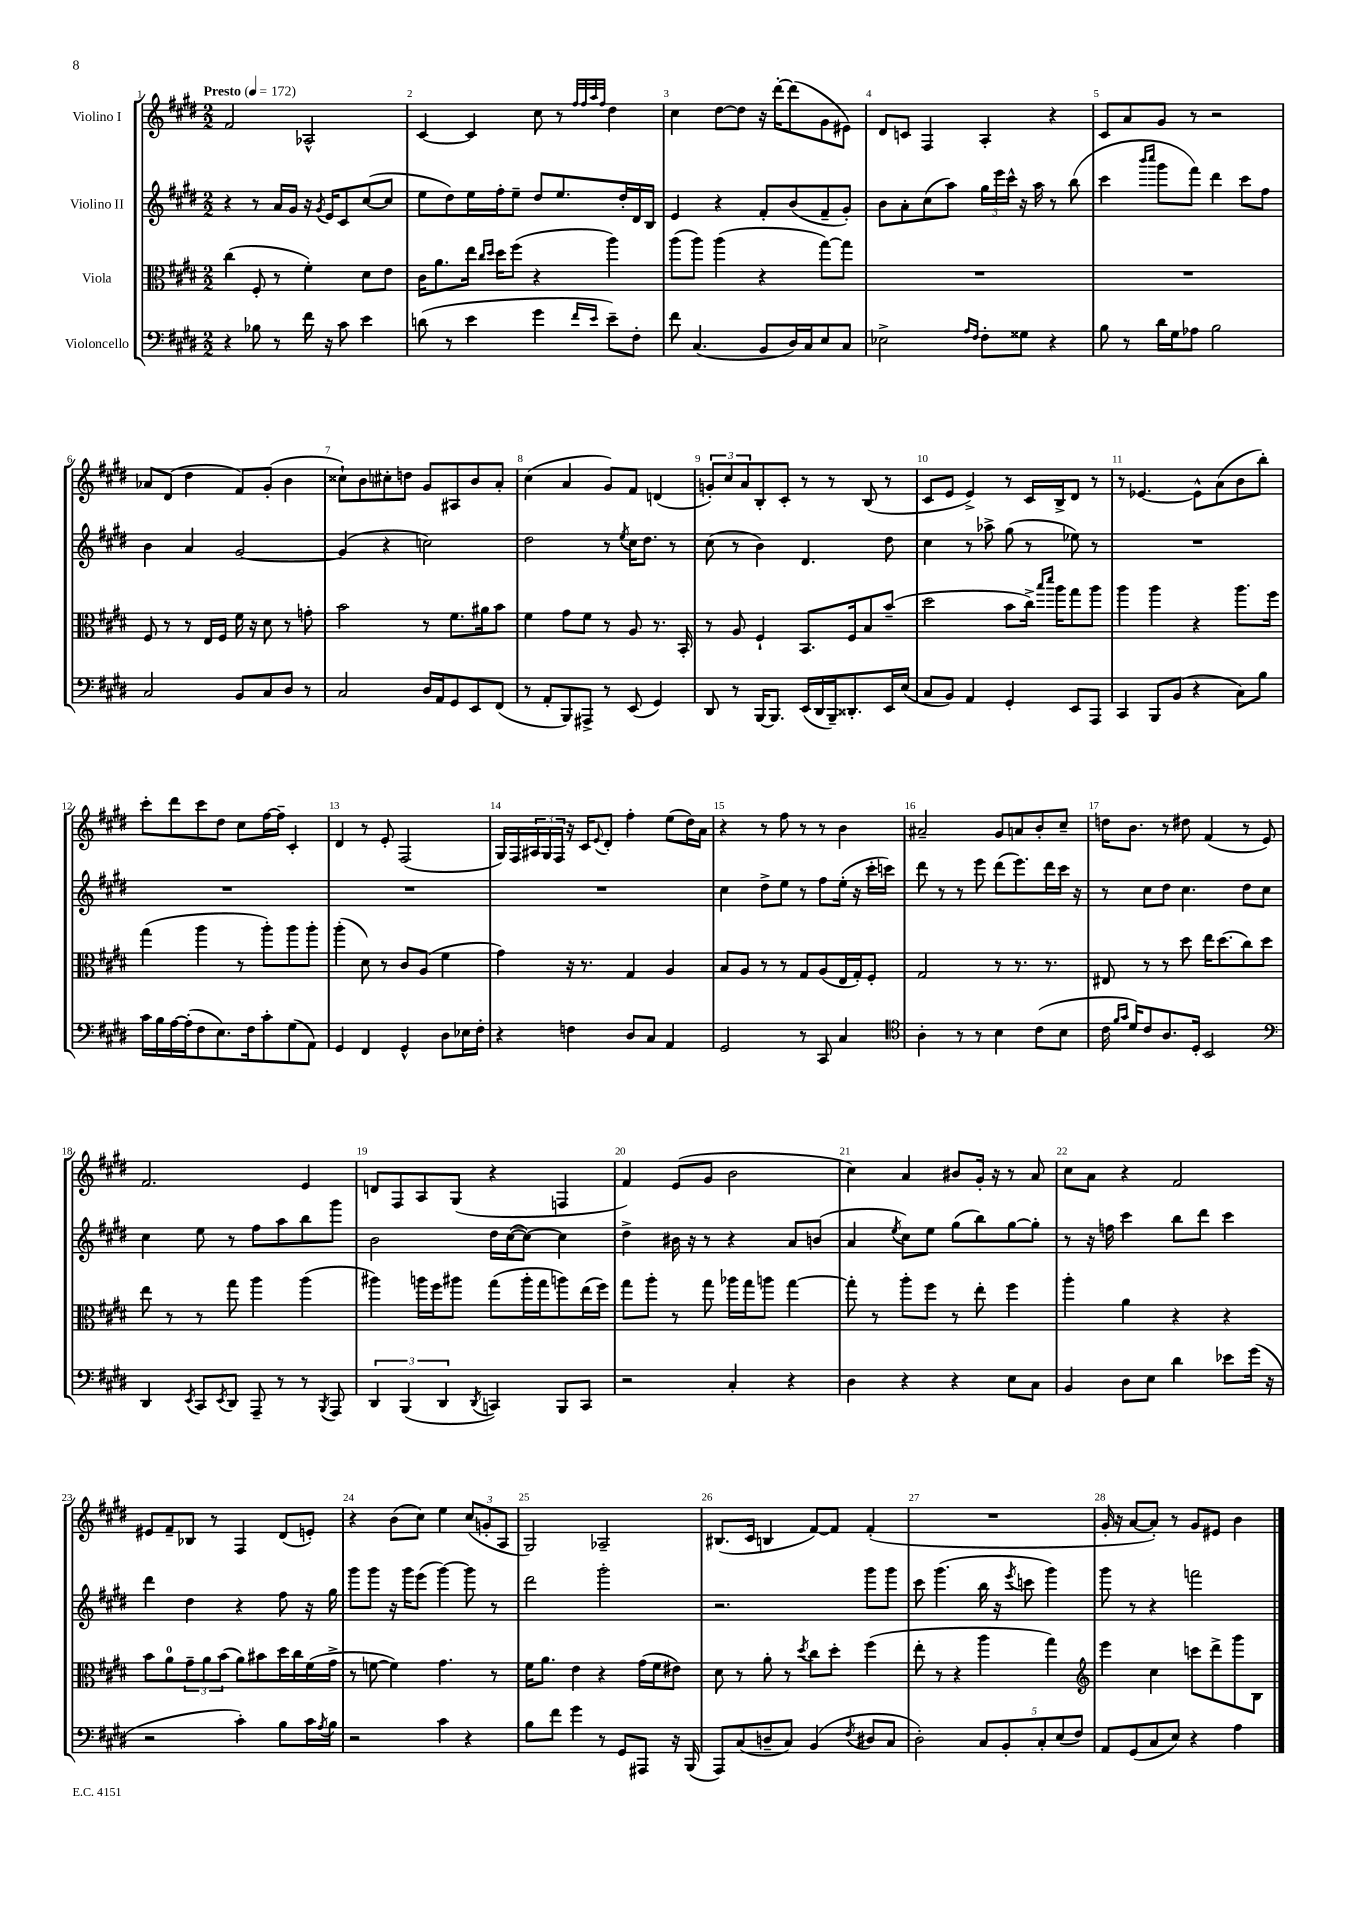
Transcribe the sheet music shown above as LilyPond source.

<<
\new StaffGroup <<
\new Staff = "s0" \with { instrumentName = "Violino I" } {
    \clef treble \key e \major \numericTimeSignature \time 2/2 \tempo "Presto" 4 = 172
    fis'2 aes2-^ |
    cis'4~ cis'4 cis''8 r8 \grace { fis''32 fis''32 a''32 fis''32 } dis''4 |
    cis''4 dis''8~ dis''8 r16 dis'''16~-. dis'''8( gis'8 eis'8) |
    dis'8 c'8 fis4 a4-. r4 |
    cis'8 a'8 gis'8 r8 r2 |
    aes'8 dis'8( dis''4 fis'8) gis'8-.( b'4 |
    cisis''8-!) b'8 cis''8-. d''8 gis'8 ais8 b'8 a'8-. |
    cis''4( a'4 gis'8) fis'8 d'4( |
    \tuplet 3/2 { g'8-.) cis''8 a'8 } b8-. cis'8-. r8 r8 b8( r8 |
    cis'8 e'8 e'4->) r8 cis'16 b16-> dis'8 r8 |
    r8 ees'4.~ ees'8-^ a'8( b'8 b''8-.) |
    cis'''8-. dis'''8 cis'''8 dis''8 cis''8 fis''16~ fis''16-- cis'4-. |
    dis'4 r8 e'8-. fis2( |
    gis16) fis16 \tuplet 3/2 { ais16 gis16 fis16 } r16 cis'16 \appoggiatura { e'8 } dis'8-. fis''4-. e''8( dis''16) a'16 |
    r4 r8 fis''8 r8 r8 b'4 |
    ais'2-- gis'8 a'8 b'8-. cis''8-- |
    d''16 b'8. r8 dis''8 fis'4( r8 e'8) |
    fis'2. e'4 |
    d'8 fis8 a8 gis8( r4 f4 |
    fis'4) e'8( gis'8 b'2 |
    cis''4) a'4 bis'8 gis'16-. r16 r8 a'8 |
    cis''8 a'8 r4 fis'2 |
    eis'8 fis'8-- bes8 r8 fis4 dis'8( e'8-.) |
    r4 b'8( cis''8) e''4 \tuplet 3/2 { cis''8( g'8-. a8 } |
    gis2) aes2-- |
    bis8.( cis'16 b4 fis'8~) fis'8 fis'4-.( |
    R1 |
    gis'16-. r16 a'8~ a'8-.) r8 gis'8 eis'8 b'4 \bar "|." |
}
\new Staff = "s1" \with { instrumentName = "Violino II" } {
    \clef treble \key e \major \numericTimeSignature \time 2/2
    r4 r8 a'16 gis'16 r16 \acciaccatura { gis'8 } e'16 cis'8 cis''8~( cis''8 |
    e''8 dis''8) e''16 fis''16-. e''8-- dis''8 e''8. dis''16-. dis'16 b16 |
    e'4 r4 fis'8-. b'8( fis'8-- gis'8-.) |
    b'8 a'8-. cis''8( a''8) \tuplet 3/2 { gis''16 e'''16 cis'''16-^ } r16 a''16 r8 b''8( |
    cis'''4 \grace { b'''16 cis''''16 } gis'''8 fis'''8) dis'''4 cis'''8 fis''8 |
    b'4 a'4 gis'2~ |
    gis'4( r4 c''2) |
    dis''2 r8 \acciaccatura { e''8 } cis''16 dis''8. r8 |
    cis''8( r8 b'4) dis'4. dis''8 |
    cis''4 r8 aes''8-> gis''8( r8 ees''8) r8 |
    R1 |
    R1 |
    R1 |
    R1 |
    cis''4 dis''8-> e''8 r8 fis''8 e''16-.( r16 cis'''16-. c'''16) |
    dis'''8 r8 r8 e'''8 dis'''8( e'''8.) dis'''16 cis'''16 r16 |
    r8 cis''8 dis''8 cis''4. dis''8 cis''8 |
    cis''4 e''8 r8 fis''8 a''8 b''8 gis'''8 |
    b'2 dis''16 cis''16~( cis''8~) cis''4 |
    dis''4-> bis'16 r16 r8 r4 a'8 b'8( |
    a'4 \acciaccatura { e''8 } cis''8) e''8 gis''8( b''8) gis''8~ gis''8-. |
    r8 r16 f''16 cis'''4 b''8 dis'''8 cis'''4 |
    dis'''4 dis''4 r4 fis''8 r16 gis''16 |
    gis'''8 gis'''8 r16 gis'''16 e'''8( gis'''4~) gis'''8 r8 |
    dis'''2 gis'''2-. |
    r2. gis'''8 gis'''8 |
    cis'''8 gis'''4.( b''16 r16 \acciaccatura { e'''8 } c'''8 gis'''4) |
    gis'''8 r8 r4 f'''2 \bar "|." |
}
\new Staff = "s2" \with { instrumentName = "Viola" } {
    \clef alto \key e \major \numericTimeSignature \time 2/2
    cis''4( fis8-. r8 fis'4-.) dis'8 e'8 |
    cis'16 a'8. e''16 \grace { cis''16 dis''16 } dis''16 fis''8( r4 a''4) |
    a''8( a''8) a''4( r4 gis''8~) gis''8 |
    R1 |
    R1 |
    fis8 r8 r8 e16 fis16 fis'16 r16 dis'8 r8 g'8-. |
    b'2 r8 fis'8. ais'16 b'8 |
    fis'4 gis'8 fis'8 r8 a8 r8. b,16-. |
    r8 a8 fis4-! b,8. fis16 b8 b'8--( |
    dis''2 b'8 cis''16->) \grace { b''16 dis'''16 } a''16 gis''8 a''8 |
    a''4 a''4 r4 a''8. fis''16 |
    gis''4( a''4 r8 a''8-.) a''8 a''8-. |
    a''4-.( dis'8) r8 cis'8 a8( fis'4 |
    gis'4) r16 r8. gis4 a4 |
    b8 a8 r8 r8 gis8 a8( e16 gis16-.) fis8-. |
    gis2 r8 r8. r8. |
    eis8 r8 r8 dis''8 e''16 dis''8.( cis''8) dis''8 |
    e''8 r8 r8 gis''8 a''4 a''4( |
    ais''4) a''16 fis''16 ais''8 gis''8( ais''16-. gis''16 a''8) e''16( fis''16) |
    gis''8 a''8-. r8 gis''8 aes''16 gis''16 a''8 gis''4~ |
    gis''8-. r8 a''8-. fis''8 r8 e''8-. fis''4 |
    a''4-. a'4 r4 r4 |
    b'8 a'8-0 \tuplet 3/2 { gis'8-- a'8 b'8( } a'8) bis'8 dis''16 cis''16 fis'16( gis'16-> |
    r8 f'8~ f'4) gis'4. r8 |
    fis'16 a'8. e'4 r4 gis'16( fis'16 eis'8) |
    dis'8 r8 a'8-. r8 \acciaccatura { dis''8 } cis''8 dis''8-. fis''4( |
    e''8-. r8 r4 a''4 gis''4) |
    \clef treble e'''4 cis''4 c'''8 dis'''8-> gis'''8 b8 \bar "|." |
}
\new Staff = "s3" \with { instrumentName = "Violoncello" } {
    \clef bass \key e \major \numericTimeSignature \time 2/2
    r4 bes8 r8 fis'16 r16 cis'8 e'4 |
    d'8( r8 e'4 gis'4 \grace { fis'16 e'16 } e'8--) fis8-. |
    fis'8 cis4.( b,8 dis16) cis16 e8 cis8 |
    ees2-> \grace { a16 fis16 } fis8-. gisis8 r4 |
    b8 r8 dis'16 gis16 aes8 b2 |
    cis2 b,8 cis8 dis8 r8 |
    cis2 dis16 a,16 gis,8 e,8 fis,8( |
    r8 a,8-. b,,8) ais,,8-> r8 e,8( gis,4) |
    dis,8 r8 b,,16~ b,,8. e,16( dis,16 b,,16--) disis,8.-. e,16 e16( |
    cis8 b,8) a,4 gis,4-. e,8 a,,8 |
    cis,4 b,,8 b,8( r4 cis8) b8 |
    cis'16 b16 a16~ a16-.( fis8 e8.) fis16 cis'8-. gis8( a,8) |
    gis,4 fis,4 gis,4-^ dis8 ees16 fis16-. |
    r4 f4 dis8 cis8 a,4 |
    gis,2 r8 cis,8 cis4 |
    \clef tenor a4-. r8 r8 b4 cis'8( b8 |
    cis'16 \grace { fis'16 gis'16 } dis'16) cis'8 a8. dis16-. b,2 |
    \clef bass dis,4 \acciaccatura { e,8 } cis,8 \acciaccatura { e,8 } dis,8 a,,8-- r8 r8 \acciaccatura { b,,8 } a,,8 |
    \tuplet 3/2 { dis,4 b,,4( dis,4 } \acciaccatura { dis,8 } c,4) b,,8 c,8 |
    r2 cis4-. r4 |
    dis4 r4 r4 e8 cis8 |
    b,4 dis8 e8 dis'4 ees'8 gis'16( r16 |
    r2 cis'4-.) b8 cis'16 \acciaccatura { a8 } b16 |
    r2 cis'4 r4 |
    b8 fis'8 gis'4 r8 gis,8 ais,,8 r16 b,,16( |
    a,,8) cis8( d8-- cis8) b,4( \acciaccatura { fis8 } dis8 cis8 |
    dis2-.) \tuplet 5/4 { cis8 b,8-. cis8-. e8( fis8) } |
    a,8 gis,8( cis8 e8) r4 a4 \bar "|." |
}
>>
>>
\layout { \context { \Score \override BarNumber.break-visibility = ##(#f #t #t) barNumberVisibility = #all-bar-numbers-visible } }
